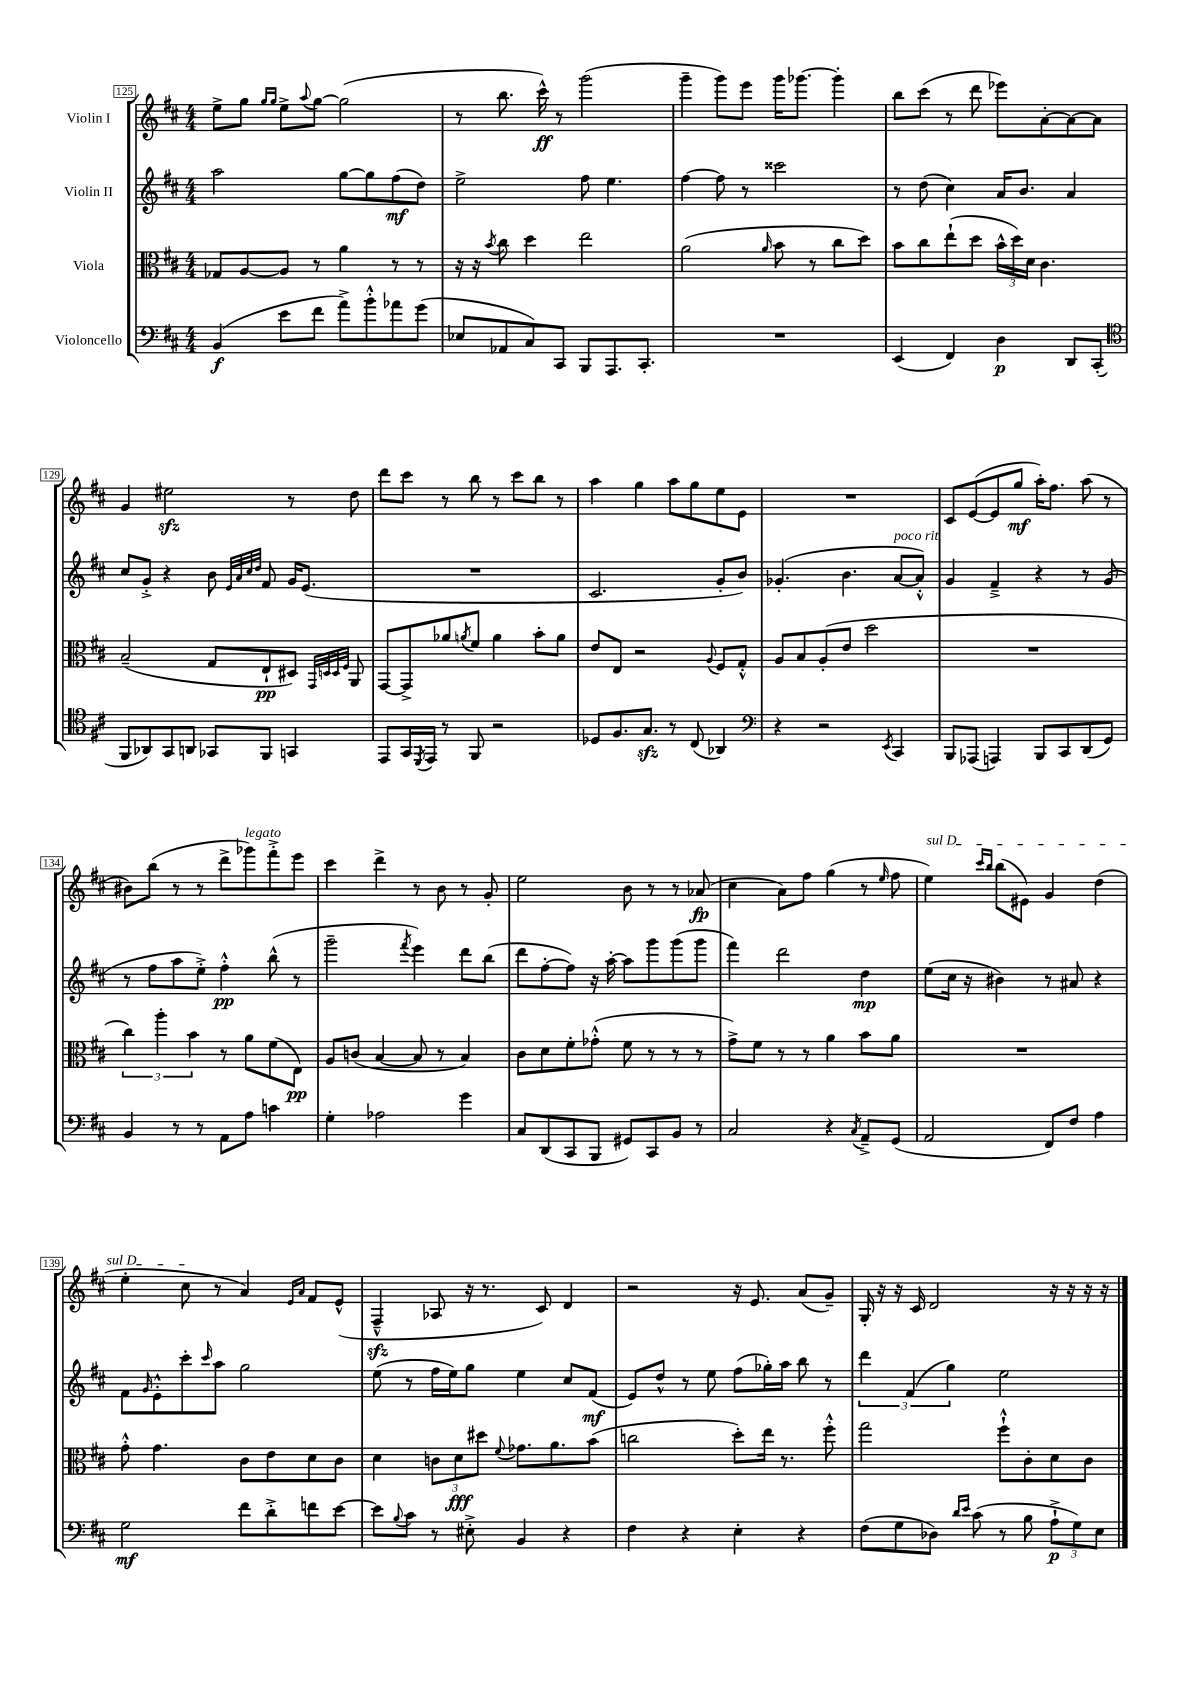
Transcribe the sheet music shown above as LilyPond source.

<<
\new StaffGroup <<
\new Staff = "s0" \with { instrumentName = "Violin I" } {
    \clef treble \key d \major \numericTimeSignature \time 4/4
    e''8-> g''8 \grace { g''16 g''16 } e''8-> \appoggiatura { a''8 } g''8~ g''2( |
    r8 b''8. cis'''16-^\ff) r8 g'''2( |
    g'''4-- g'''8) e'''8 g'''16 ges'''8.~ ges'''4-. |
    b''8 cis'''8( r8 d'''8 ees'''8) a'8~-. a'8~ a'8 |
    g'4 eis''2\sfz r8 d''8 |
    d'''8 cis'''8 r8 b''8 r8 cis'''8 b''8 r8 |
    a''4 g''4 a''8 g''8 e''8 e'8 |
    R1 |
    cis'8 e'8~( e'8 g''8\mf a''16-.) fis''8. a''8( r8 |
    bis'8) b''8( r8 r8 d'''8-> ges'''8^\markup { \italic "legato" }) fis'''8-.-> e'''8 |
    cis'''4 d'''4-> r8 b'8 r8 g'8-. |
    e''2 b'8 r8 r8 aes'8\fp( |
    cis''4 a'8) fis''8 g''4( r8 \grace { e''16 } fis''8 |
    \once \override TextSpanner.bound-details.left.text = \markup { \italic "sul D" } e''4\startTextSpan) \grace { cis'''16 b''16 } b''8( eis'8) g'4 d''4( |
    e''4-. cis''8\stopTextSpan r8 a'4) \grace { e'16 a'16 } fis'8 e'8-^( |
    fis4---^\sfz aes8 r16 r8. cis'8) d'4 |
    r2 r16 e'8. a'8( g'8--) |
    g16-. r16 r16 cis'16 d'2 r16 r16 r16 r16 \bar "|." |
}
\new Staff = "s1" \with { instrumentName = "Violin II" } {
    \clef treble \key d \major \numericTimeSignature \time 4/4
    a''2 g''8~ g''8 fis''8\mf( d''8) |
    e''2-> fis''8 e''4. |
    fis''4~ fis''8 r8 cisis'''2 |
    r8 d''8( cis''4) a'16 b'8. a'4 |
    cis''8 g'8-.-> r4 b'8 \grace { e'32 a'32 cis''32 d''32 } fis'8 g'16 e'8.( |
    R1 |
    cis'2. g'8-. b'8) |
    ges'4.-.( b'4. a'8~^\markup { \italic "poco rit." } a'8-.-^) |
    g'4 fis'4---> r4 r8 g'8( |
    r8 fis''8 a''8 e''8-.->) fis''4-.-^\pp b''8-^( r8 |
    g'''2-- \acciaccatura { fis'''8 } e'''4) d'''8 b''8( |
    d'''8 fis''8~-. fis''8) r16 a''16~-. a''8 g'''8 g'''8( g'''8 |
    fis'''4) d'''2 d''4\mp |
    e''8( cis''16 r16 bis'4) r8 ais'8 r4 |
    fis'8 \grace { g'16 } e'8-.-^ cis'''8-. \grace { cis'''16 } a''8 g''2 |
    e''8( r8 fis''16 e''16) g''8 e''4 cis''8 fis'8\mf( |
    e'8) d''8-^ r8 e''8 fis''8( ges''16-.) a''16 b''8 r8 |
    \tuplet 3/2 { d'''4 fis'4( g''4) } e''2 \bar "|." |
}
\new Staff = "s2" \with { instrumentName = "Viola" } {
    \clef alto \key d \major \numericTimeSignature \time 4/4
    ges8 a8~ a8 r8 a'4 r8 r8 |
    r16 r16 \acciaccatura { b'8 } cis''8 d''4 e''2 |
    a'2( \grace { a'16 } b'8 r8 cis''8 d''8) |
    b'8 cis''8 e''8-!( d''8 \tuplet 3/2 { b'16-^ d''16) d'16 } cis'4. |
    b2--( g8 e8-!\pp dis8) \grace { g,32 d32 d32 fis32 } a,8 |
    g,8~ g,8-> aes'8 \acciaccatura { a'8 } fis'8 a'4 b'8-. a'8 |
    e'8 e8 r2 \appoggiatura { a8 } fis8 g8-.-^ |
    a8 b8 a8-.( e'8 d''2 |
    R1 |
    \tuplet 3/2 { cis''4) a''4-. b'4 } r8 a'8 fis'8( e8\pp) |
    a8 c'8( b4~ b8 r8 b4) |
    cis'8 d'8 fis'8-. ges'8-.-^( fis'8 r8 r8 r8 |
    g'8->) fis'8 r8 r8 a'4 b'8 a'8 |
    R1 |
    g'8-.-^ g'4. cis'8 e'8 d'8 cis'8 |
    d'4 \tuplet 3/2 { c'8 d'8\fff dis''8 } \appoggiatura { fis'8 } ges'8. a'8. b'8( |
    c''2 d''8-.) e''16 r8. fis''8-.-^ |
    g''2 fis''8-!-^ cis'8-. d'8 cis'8 \bar "|." |
}
\new Staff = "s3" \with { instrumentName = "Violoncello" } {
    \clef bass \key d \major \numericTimeSignature \time 4/4
    b,4\f( e'8 fis'8 a'8->) b'8-.-^ aes'8 g'8( |
    ees8 aes,8 cis8) cis,8 b,,8 a,,8. cis,8.-. |
    R1 |
    e,4( fis,4) d4\p d,8 cis,8-.( |
    \clef tenor fis,8 aes,8) g,8 a,8 ges,8 fis,8 g,4 |
    e,8 g,16 \acciaccatura { d,8 } e,16 r8 fis,8 r2 |
    des8 fis8. g8.\sfz r8 cis8( aes,4) |
    \clef bass r4 r2 \acciaccatura { e,8 } cis,4 |
    b,,8 aes,,8( a,,4) b,,8 cis,8 d,8( g,8) |
    b,4 r8 r8 a,8 a8 c'4 |
    g4-. aes2 g'4 |
    cis8 d,8( cis,8 b,,8 gis,8) cis,8 b,8 r8 |
    cis2 r4 \acciaccatura { cis8 } a,8---> g,8( |
    a,2 fis,8) fis8 a4 |
    g2\mf fis'8 d'8-.-> f'8 e'8~ |
    e'8 \appoggiatura { b8 } cis'8 r8 eis8-.-> b,4 r4 |
    fis4 r4 e4-. r4 |
    fis8( g8 des8) \grace { d'16 e'16 } cis'8( r8 b8 \tuplet 3/2 { a8-!->\p g8) e8 } \bar "|." |
}
>>
>>
\layout { \context { \Score currentBarNumber = #125 \override BarNumber.stencil = #(make-stencil-boxer 0.1 0.3 ly:text-interface::print) } }
